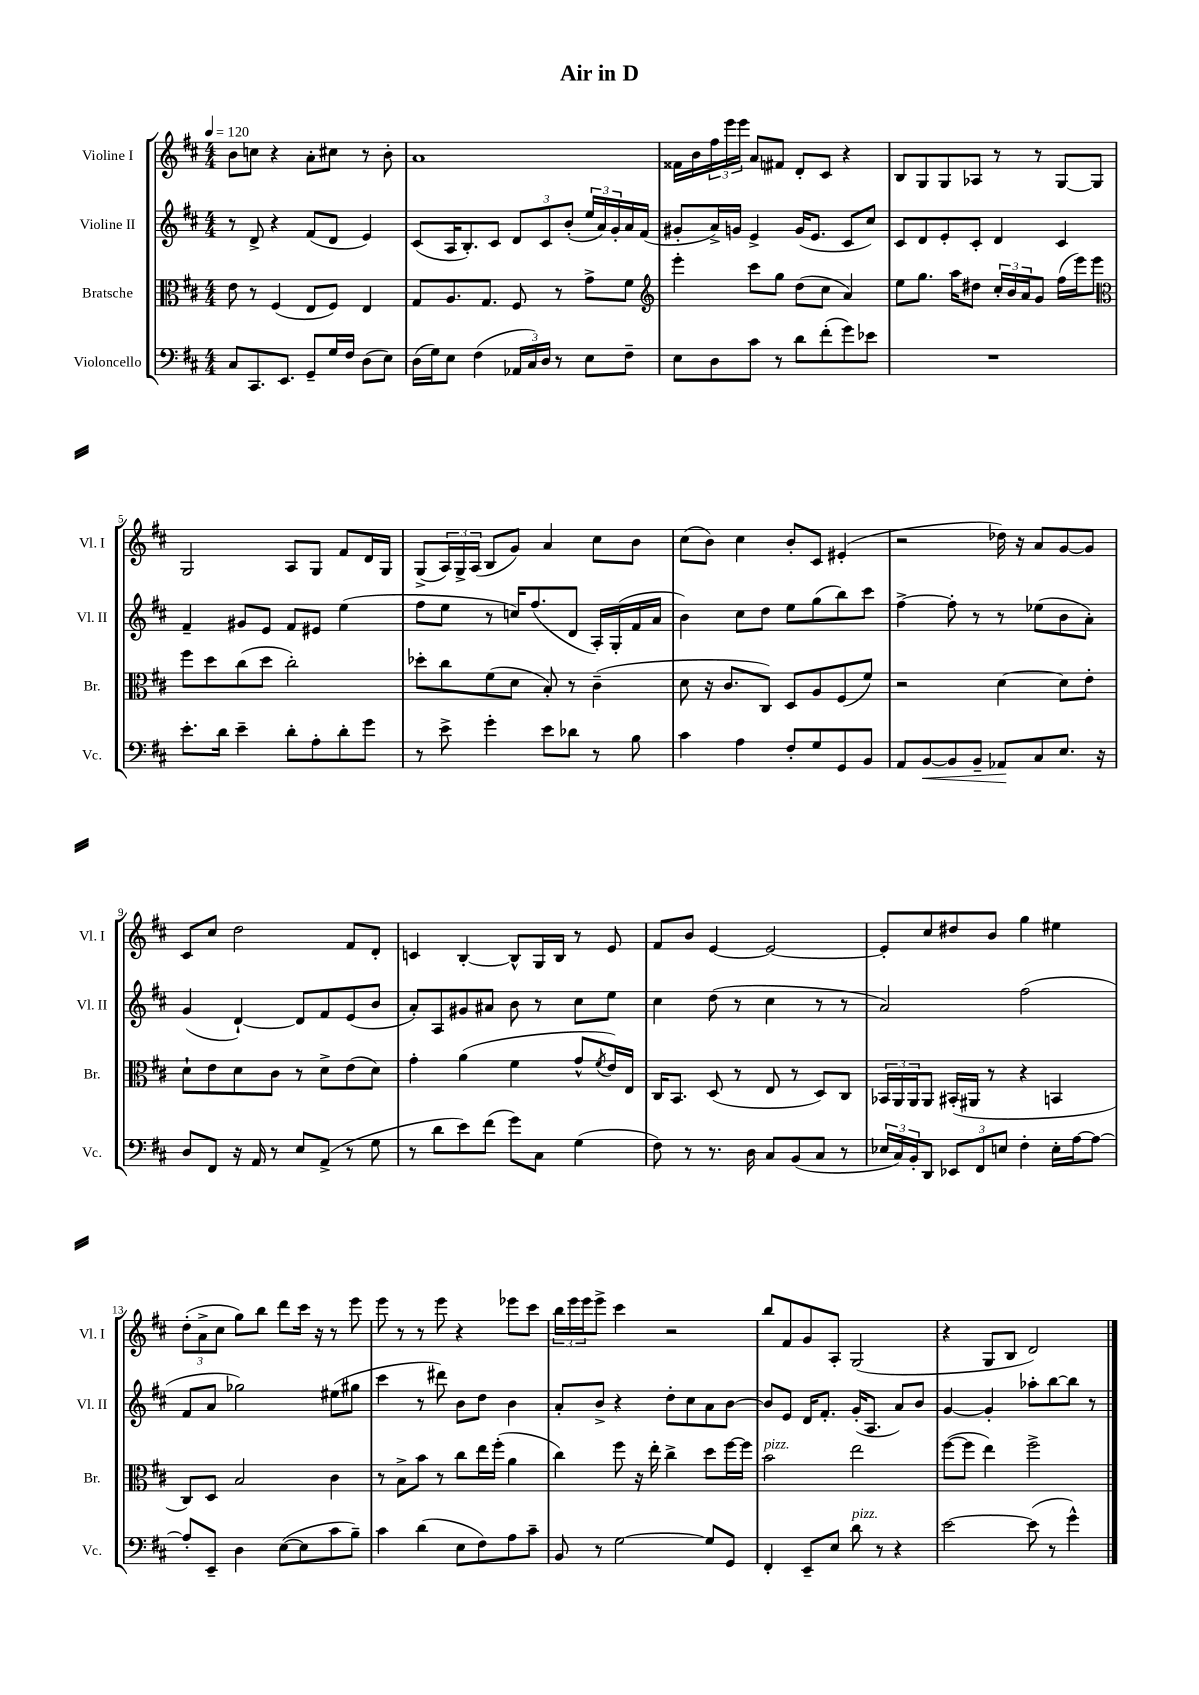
\header { title = "Air in D" }
<<
\new StaffGroup <<
\new Staff = "s0" \with { instrumentName = "Violine I" shortInstrumentName = "Vl. I" } {
    \clef treble \key d \major \numericTimeSignature \time 4/4 \tempo 4 = 120
    b'8 c''8 r4 a'8-. cis''8 r8 b'8-. |
    a'1 |
    fisis'16 b'16 \tuplet 3/2 { fis''16 e'''16 e'''16 } a'8 fis'8 d'8-. cis'8 r4 |
    b8 g8 g8 aes8 r8 r8 g8~ g8 |
    g2 a8 g8 fis'8 d'16 g16 |
    g8->( \tuplet 3/2 { a16) g16-> a16( } b8 g'8) a'4 cis''8 b'8 |
    cis''8( b'8) cis''4 b'8-. cis'8 eis'4-.( |
    r2 des''16) r16 a'8 g'8~ g'8 |
    cis'8 cis''8 d''2 fis'8 d'8-. |
    c'4 b4~-. b8-^ g16 b16 r8 e'8 |
    fis'8 b'8 e'4~ e'2~ |
    e'8-. cis''8 dis''8 b'8 g''4 eis''4 |
    \tuplet 3/2 { d''8-.( a'8-> cis''8 } g''8) b''8 d'''8 cis'''16 r16 r8 e'''8 |
    e'''8 r8 r8 e'''8 r4 ees'''8 cis'''8 |
    \tuplet 3/2 { b''16 e'''16 e'''16 } e'''8-> cis'''4 r2 |
    b''8 fis'8 g'8 a8-. g2( |
    r4 g8 b8 d'2) \bar "|." |
}
\new Staff = "s1" \with { instrumentName = "Violine II" shortInstrumentName = "Vl. II" } {
    \clef treble \key d \major \numericTimeSignature \time 4/4
    r8 d'8-> r4 fis'8( d'8 e'4) |
    cis'8( a16 b8.-.) cis'8 \tuplet 3/2 { d'8 cis'8 b'8-.( } \tuplet 3/2 { e''16 a'16) g'16-. } a'16 fis'16( |
    gis'8-. a'16->) g'16 e'4-> g'16( e'8. cis'8 cis''8) |
    cis'8 d'8 e'8-. cis'8-. d'4 cis'4 |
    fis'4-- gis'8 e'8 fis'8 eis'8 e''4( |
    fis''8 e''8 r8 c''16) fis''8.( d'8 a16-.) g16-.( fis'16 a'16 |
    b'4) cis''8 d''8 e''8 g''8( b''8) cis'''8 |
    fis''4~-> fis''8-. r8 r8 ees''8( b'8 a'8-.) |
    g'4( d'4~-!) d'8 fis'8 e'8( b'8 |
    a'8-.) a8 gis'8 ais'8 b'8 r8 cis''8 e''8 |
    cis''4 d''8( r8 cis''4 r8 r8 |
    a'2) fis''2( |
    fis'8 a'8 ges''2) eis''8( gis''8 |
    cis'''4 r8 dis'''8) b'8 d''8 b'4 |
    a'8-. b'8-> r4 d''8-. cis''8 a'8 b'8~ |
    b'8 e'8 d'16 fis'8.-. g'16-.( a8. a'8) b'8 |
    g'4~ g'4-. aes''8-. b''8~ b''8 r8 \bar "|." |
}
\new Staff = "s2" \with { instrumentName = "Bratsche" shortInstrumentName = "Br." } {
    \clef alto \key d \major \numericTimeSignature \time 4/4
    e'8 r8 fis4( e8 fis8) e4 |
    g8 a8. g8. fis8 r8 g'8-> fis'8 |
    \clef treble e'''4-. cis'''8 g''8 d''8( cis''8 a'4) |
    e''8 g''8. a''16 dis''8 \tuplet 3/2 { cis''16-. b'16 a'16 } g'8 fis''16( e'''16) e'''8 |
    \clef alto fis''8 d''8 cis''8( d''8 cis''2-.) |
    des''8-. cis''8 fis'8( d'8 b8-.) r8 cis'4--( |
    d'8 r16 cis'8. cis8) d8 a8 fis8( fis'8) |
    r2 d'4~ d'8 e'8-. |
    d'8-! e'8 d'8 cis'8 r8 d'8-> e'8( d'8) |
    g'4-. a'4( fis'4 g'8-^ \acciaccatura { fis'8 } e'16) e16 |
    cis16 b,8. d8( r8 e8 r8 d8) cis8 |
    \tuplet 3/2 { bes,16 a,16 a,16 } a,8 bis,16-.( ais,16 r8 r4 b,4 |
    cis8) d8 b2 cis'4 |
    r8 b8-> b'8 r8 cis''8 e''16 fis''16-.( a'4 |
    cis''4) fis''8 r16 e''16-. cis''4-> d''8 fis''16~ fis''16 |
    b'2^\markup { \italic "pizz." } e''2 |
    fis''8~( fis''8 e''4) fis''2-> \bar "|." |
}
\new Staff = "s3" \with { instrumentName = "Violoncello" shortInstrumentName = "Vc." } {
    \clef bass \key d \major \numericTimeSignature \time 4/4
    cis8 cis,8. e,8. g,8-- g16 fis16 d8( e8) |
    d16( g16) e8 fis4( \tuplet 3/2 { aes,16 cis16) d16 } r8 e8 fis8-- |
    e8 d8 cis'8 r8 d'8 fis'8-.( g'8) ees'8 |
    R1 |
    e'8.-. d'16 e'4-- d'8-. a8-. d'8-. g'8 |
    r8 e'8-> g'4-. e'8 des'8 r8 b8 |
    cis'4 a4 fis8-. g8 g,8 b,8 |
    a,8 b,8~\< b,8 b,8-- aes,8\! cis8 e8. r16 |
    d8 fis,8 r16 a,16 r8 e8 a,8->( r8 g8 |
    r8 d'8 e'8) fis'8( g'8) cis8 g4( |
    fis8) r8 r8. d16 cis8 b,8( cis8 r8 |
    \tuplet 3/2 { ees16 cis16) b,16-. } d,8 \tuplet 3/2 { ees,8 fis,8 e8 } fis4-. e16-. a16~ a8~ |
    a8-. e,8-- d4 e8~( e8 cis'8 b8--) |
    cis'4 d'4( e8 fis8) a8 cis'8-- |
    b,8 r8 g2~ g8 g,8 |
    fis,4-. e,8-- e8 d'8^\markup { \italic "pizz." } r8 r4 |
    e'2~ e'8( r8 g'4-^) \bar "|." |
}
>>
>>
